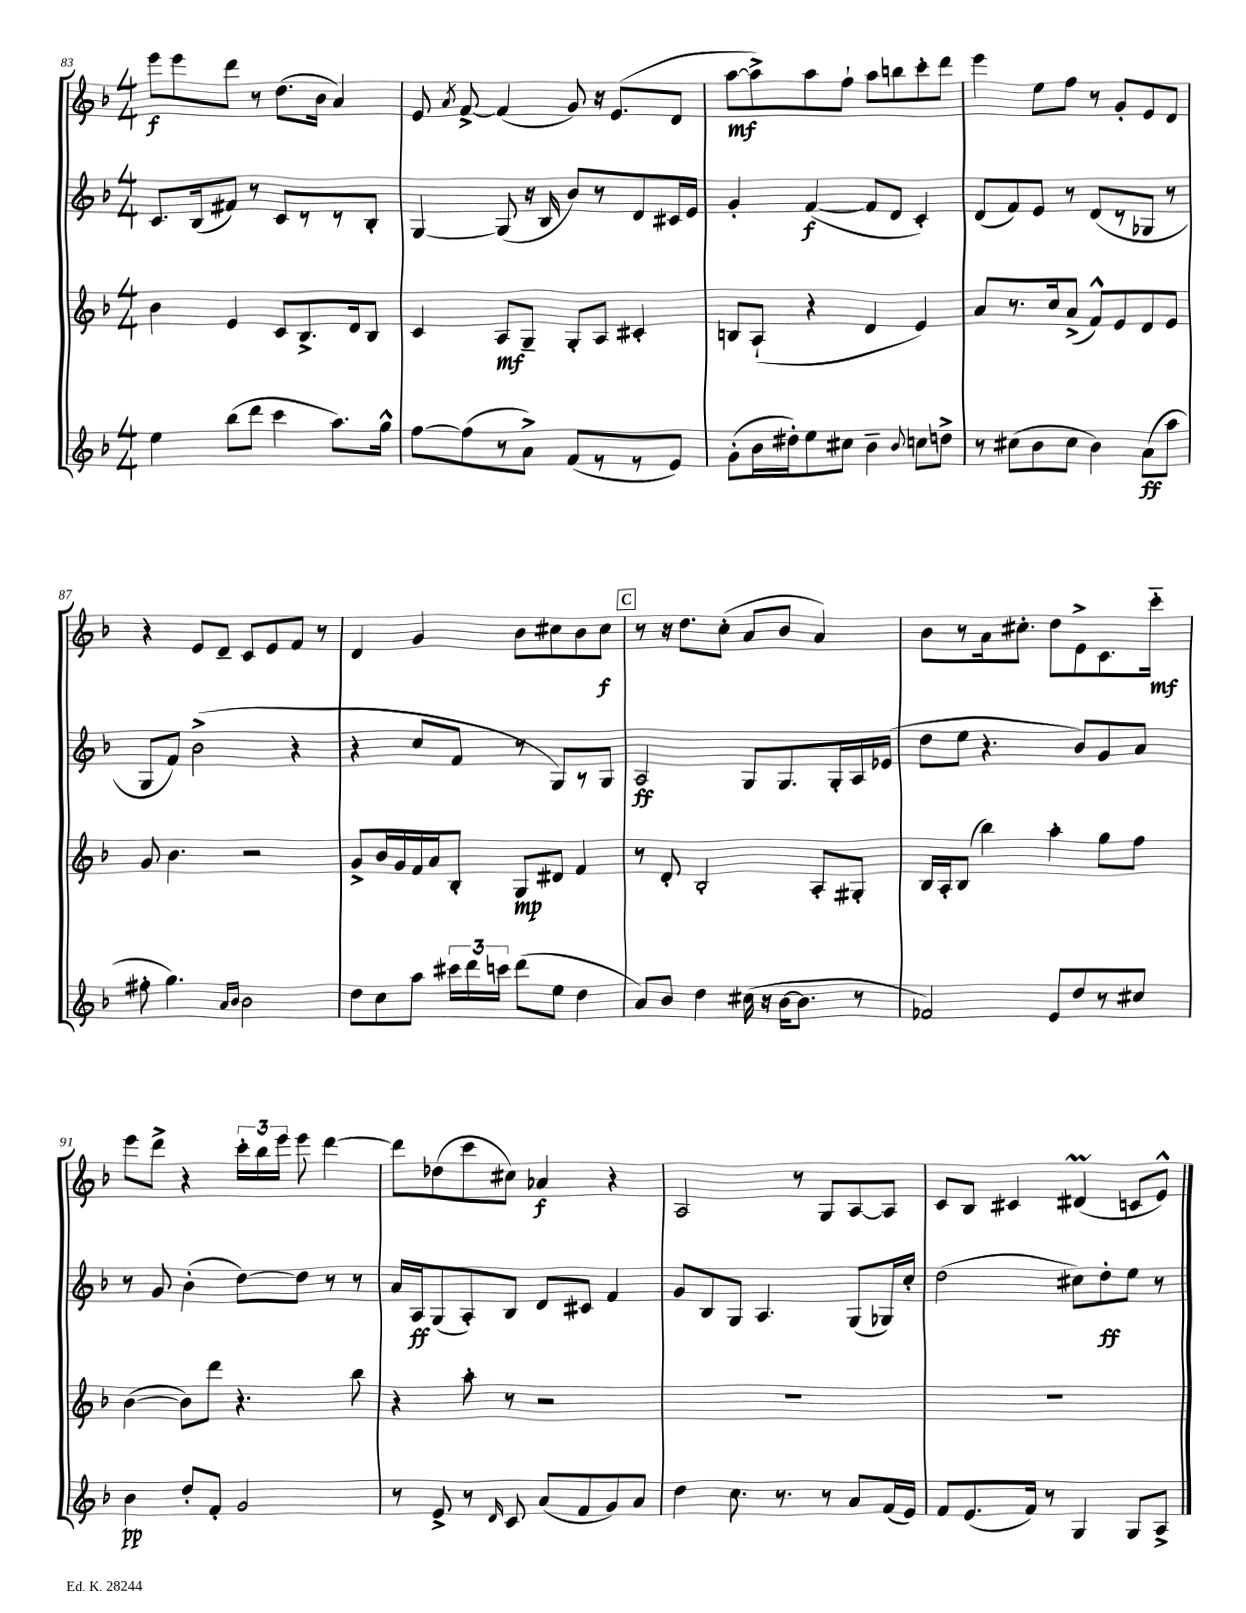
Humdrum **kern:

**kern	**kern	**kern	**kern
*staff4	*staff3	*staff2	*staff1
*clefG2	*clefG2	*clefG2	*clefG2
*k[b-]	*k[b-]	*k[b-]	*k[b-]
*M4/4	*M4/4	*M4/4	*M4/4
4ee	4b-	8.c	8eee
.	.	.	8eee
.	.	(16B-	.
(8bb-	4e	8f#)	8ddd
8ddd	.	8r	8r
4ccc	8c	8c	(8.dd
.	8.B-^	8r	.
.	.	.	16b-
8.aa)	.	8r	4a)
.	16d	.	.
.	8B-	8B-'	.
16gg^^	.	.	.
=	=	=	=
[8ff	4c	[4G	8e
.	.	.	8qa
(8ff]	.	.	[8f^
8r	8A	(8G]	(4f]
8a^)	8G~	16r	.
.	.	16B-	.
(8f	8G'	8b-)	8g)
8r	8A	8r	16r
.	.	.	(8.e
8r	4c#'	8d	.
8e)	.	16c#	8d
.	.	16e	.
=	=	=	=
(8g'	8B	4g'	[8aa
16b-	(8A`	.	8aa^])
16dd#')	.	.	.
8ee	4r	([4f	8aa
8cc#	.	.	8ff`
4b-~	4d	8f]	8aa
.	.	8d	8bb
8qqb-	.	.	.
8cc	4e)	4c')	8ccc'
8dd^	.	.	8ddd
=	=	=	=
8r	8a	(8d	4eee
(8cc#	8.r	8f)	.
8b-	.	8e	8ee
.	16cc	.	.
8cc#	(8a^	8r	8ff
4b-)	8f^^)	(8d	8r
.	8e	8r	8g'
(8a	8d	8G-	8e
8aa	8e	8r	8d
=	=	=	=
8ff#'	8g	8G	4r
4.gg)	4.b-	8f)	.
.	.	(2b-^	8e
.	.	.	8d~
16qqa	.	.	.
16qqb-	.	.	.
2b-	2r	.	8c
.	.	.	8e
.	.	4r	8f
.	.	.	8r
=	=	=	=
8dd	8g^	4r	4d
8cc	16b-	.	.
.	16g	.	.
8aa	16f	8cc	4g
.	16a	.	.
24ccc#	8B-'	8f	.
24ddd	.	.	.
24ccc	.	.	.
(8ddd	8G	8r	8b-
8ee	8d#	8G)	8cc#
4dd	4f	8r	8b-
.	.	8G	8cc#
=	=	=	=
8a)	8r	2A	8r
8b-	8d'	.	16r
.	.	.	8.dd
4dd	2B-'	.	.
.	.	.	(8cc'
(16cc#	.	8G	8a
16r	.	.	.
[16b-	.	8.G	8b-
8.b-]	.	.	.
.	8A'	.	4a)
.	.	16G'	.
8r	8G#'	16A	.
.	.	(16e-	.
=	=	=	=
2f-)	16B-	8dd	8b-
.	16A'	.	.
.	(8B-	8ee	8r
.	4bb-)	4.r	16a
.	.	.	8.cc#'
8e	4aa'	.	8dd
8dd	.	8b-)	8e^
8r	8gg	8g	8.c
8cc#	8ff	8a	.
.	.	.	16ccc'~
=	=	=	=
4b-	([4b-	8r	8eee
.	.	8g	8ddd^
8dd'	8b-])	(4b-'	4r
8f'	8ddd	.	.
2g	4.r	[8dd)	24ccc'
.	.	.	24bb-
.	.	.	24eee
.	.	8dd]	8eee
.	.	8r	[4ddd
.	8bb-	8r	.
=	=	=	=
8r	4r	16a	8ddd]
.	.	16A	.
8e^	.	(8G	(8dd-
8r	8aa'	8A')	8ccc
16qqd	.	.	.
8c	8r	8B-	8cc#)
(8a	2r	8d	4a-
8f	.	8c#	.
8g)	.	4f	4r
8a	.	.	.
=	=	=	=
4dd	1r	8g	2A
.	.	8B-	.
8.cc	.	8G	.
.	.	4.A	.
8.r	.	.	.
.	.	.	8r
8r	.	.	8G
8a	.	(8G	[8A
(16f	.	16G-)	8A]
16e)	.	16cc'	.
=	=	=	=
8f	1r	(2dd	8c
(8.e	.	.	8B-
.	.	.	4c#
16f)	.	.	.
8r	.	.	.
4G	.	8cc#)	(4d#
.	.	8dd'	.
8G	.	8ee	8c
8A^	.	8r	8e^^)
==	==	==	==
*-	*-	*-	*-
